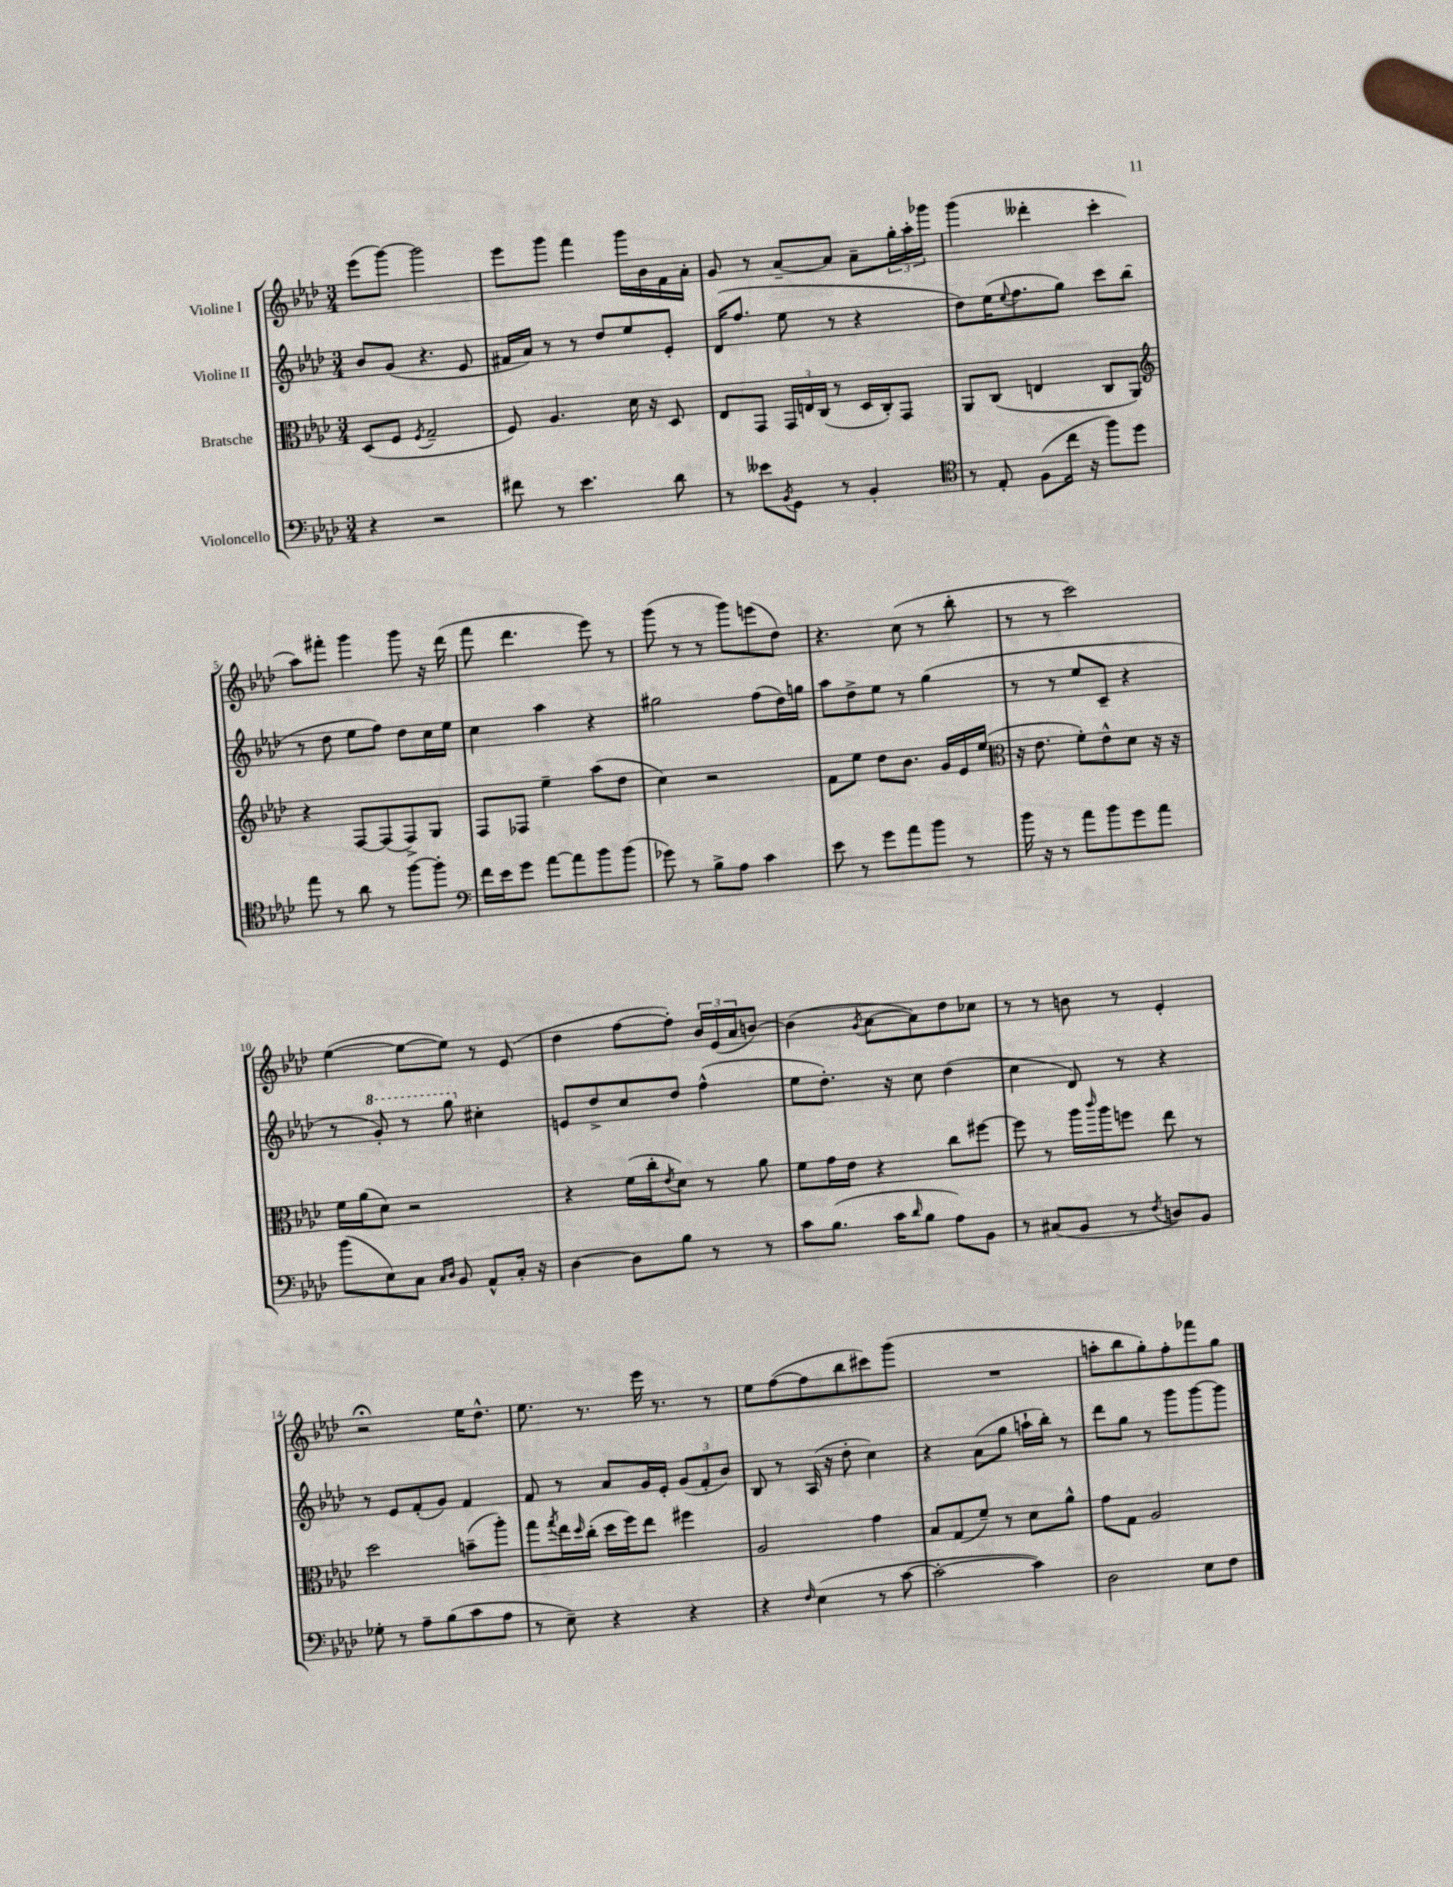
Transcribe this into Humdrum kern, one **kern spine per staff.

**kern	**kern	**kern	**kern
*staff4	*staff3	*staff2	*staff1
*clefF4	*clefC3	*clefG2	*clefG2
*k[b-e-a-d-]	*k[b-e-a-d-]	*k[b-e-a-d-]	*k[b-e-a-d-]
*M3/4	*M3/4	*M3/4	*M3/4
4r	(8D-	8b-	(8eee-
.	8F	(8g	[8ggg)
.	8qF	.	.
2r	2G~	4.r	2ggg]
.	.	8e-	.
=	=	=	=
8f#	8F)	16f#	8eee-
.	.	16a-)	.
8r	4.A-	8r	8ggg
4.e-	.	8r	4fff
.	.	8dd-	.
.	16d-	8ee-	16ggg
.	16r	.	16b-
8d-	8D-	8e-'	16f
.	.	.	16a-'
=	=	=	=
8r	8E-	(16d-	8g
.	.	8.ff	.
8e--	8GG	.	8r
8qBB-	.	.	.
8GG	24GG	8ee-	[8a-~
.	24E	.	.
.	(24C	.	.
8r	8r	8r	8a-]
4BB-'	16D-	4r	8a-~
.	16C')	.	.
.	8GG	.	24gg'
.	.	.	24aa-'
.	.	.	24ggg-
=	=	=	=
*clefC4	*	*	*
8r	8AA-	8dd-)	(4ggg
8E-'	(8C	(16ee-	.
.	.	8qqee-	.
.	.	8.ff	.
(8F	4E	.	4ddd--'
16cc	.	8gg)	.
16r	.	.	.
8ff)	8C	8ccc	4ccc'
8dd-	8AA-)	(8bb-	.
=	=	=	=
*	*clefG2	*	*
8ee-	4r	8r	8aa-)
8r	.	8dd-	8fff#'
8a-	[8F	8ee-	4ggg
8r	(8F]	8ff)	.
[8ff	8F^)	8dd-	8ggg
8ff']	8G	16cc	16r
.	.	16ee-	(16ddd-
=	=	=	=
*clefF4	*	*	*
16f	8F	4cc	8fff
16e-	.	.	.
8g	8F-	.	4.ddd-
[8a-	4ee-~	4aa-	.
8a-]	.	.	.
8b-	(8aa-	4r	8eee-)
(8b-	8dd-	.	8r
=	=	=	=
8g-)	4cc)	2gg#	(8ggg
8r	.	.	8r
8B-^	2r	.	8r
8A-	.	.	8ggg)
4c	.	(8ff	(8eee
.	.	16dd-)	8dd-)
.	.	16gg	.
=	=	=	=
8e-	8f	8aa-	4.r
8r	8ee-	8dd-^	.
8g	8dd-	8ee-	.
8a-	8.b-	8r	(8cc
8b-	.	(4gg	8r
.	16g	.	.
8r	16e-	.	8bb-'
.	(16ee-	.	.
=	=	=	=
*	*clefC3	*	*
16b-	16r	8r	8r
16r	8.e-	.	.
8r	.	8r	8r
8a-	8f')	8ee-	2ccc)
8b-	8e-^^	8c~	.
8g	8d-	4r	.
8a-	16r	.	.
.	16r	.	.
=	=	=	=
(8b-	16f	8r	([4ee-
.	(16a-	.	.
8E-)	8d-)	8gg')	.
8C	2r	8r	8ee-_
16qqC	.	.	.
16qqD-	.	.	.
8BB-	.	8ggg	8ee-])
8AA-^^	.	4cc#'	8r
16C'	.	.	(8e-
16r	.	.	.
=	=	=	=
[4D-	4r	8e	4dd-
.	.	8dd-^	.
8D-]	(16f	8cc	[8ff
.	16cc'	.	.
.	8qe-	.	.
8B-	8d-)	8dd-	8ff'])
8r	8r	(4ff^^	24b-
.	.	.	(24e-
.	.	.	24a-
8r	8a-	.	[8b)
=	=	=	=
8c	8f	8ee-	(4b]
(8.B-	16g	8.dd-')	.
.	16e-	.	.
.	.	.	8qg
.	4r	.	[8a-
16c	.	16r	.
16qqd-	.	.	.
8B-	.	8cc	8a-])
8A-)	8cc	(4dd-	8dd-
8BB-	[8ff#	.	8cc-
=	=	=	=
8r	8ff#]	4cc	8r
(8C#	8r	.	8r
8BB-	16aa-	8d-)	8b
.	16qqccc	.	.
.	16aa-	.	.
8r	8ff	8r	8r
8qF	.	.	.
8D)	8ee-	4r	4e-'
8BB-	8r	.	.
=	=	=	=
8G-'	2dd-	8r	2r;
8r	.	8e-	.
8A-~	.	(8f'	.
(8B-	.	8g)	.
8c	(8b~	4f	16ee-
.	.	.	8.dd-^^
8A-	8aa-')	.	.
=	=	=	=
8r	8gg	8f	8.ee-
.	8qgg	.	.
8E-~)	16ee-	8r	.
.	16qqdd-	.	.
.	(16cc'	.	8.r
4r	16dd-	8a-	.
.	16ff)	.	.
.	8ee-	16g	16eee-
.	.	16e-'	8.r
4r	4ff#	(12g	.
.	.	12f'	.
.	.	.	8r
.	.	12b-)	.
=	=	=	=
4r	2A-	8B-	8ee-
.	.	8r	([8ff
16qqF	.	.	.
(4E-	.	(16A-	8ff]
.	.	16r	.
.	.	8dd-'	8bb-
8r	4g	4cc)	8ccc#)
[8c	.	.	(8ggg
=	=	=	=
2c'_	8B-	4r	2.r
.	(8G	.	.
.	8f~)	(8a-	.
.	8r	8gg	.
4c])	8d-	16aa`	.
.	.	16bb-')	.
.	8a-^^	8r	.
=	=	=	=
2D-	8g	8ddd-	8aa'
.	8G	8gg	8bb-
.	2A-	8r	8gg')
.	.	8ggg	8ff'
8E-	.	[8ggg	8fff-
8F	.	8ggg]	8gg
==	==	==	==
*-	*-	*-	*-
